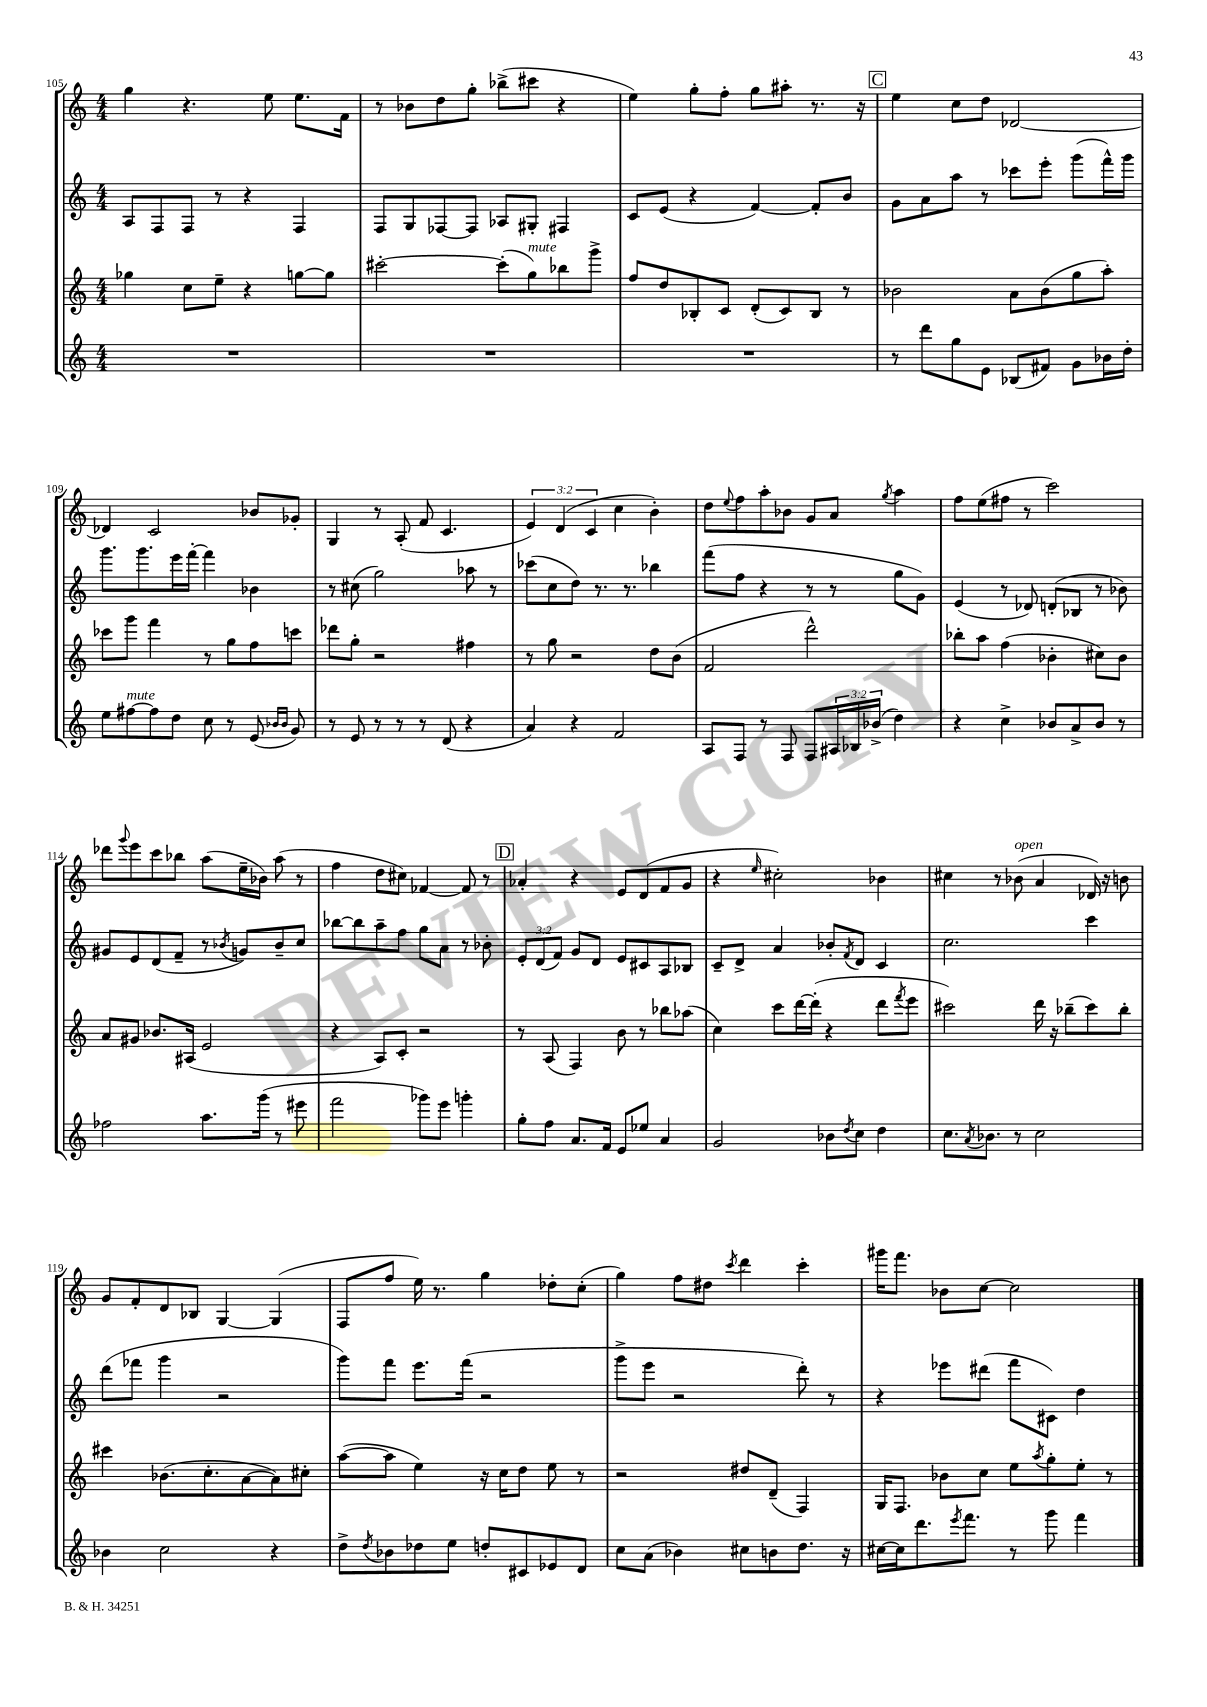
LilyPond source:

<<
\new StaffGroup <<
\new Staff = "s0" {
    \clef treble \key c \major \numericTimeSignature \time 4/4 \override Staff.TupletNumber.text = #tuplet-number::calc-fraction-text
    g''4 r4. e''8 e''8. f'16 |
    r8 bes'8 d''8 g''8-. bes''8->( cis'''8 r4 |
    e''4) g''8-. f''8-. g''8 ais''8-. r8. r16 |
    \mark \markup { \box "C" } e''4 c''8 d''8 des'2~ |
    des'4 c'2 bes'8 ges'8-. |
    g4 r8 a8-.( f'8 c'4. |
    \tuplet 3/2 { e'4) d'4( c'4 } c''4 b'4-.) |
    d''8 \appoggiatura { e''8 } f''8 a''8-. bes'8 g'8 a'8 \acciaccatura { g''8 } a''4 |
    f''8 e''8( fis''8 r8 c'''2) |
    des'''8 \appoggiatura { g'''8 } e'''8 c'''8 bes''8 a''8( e''16-- bes'16) a''8( r8 |
    f''4 d''8 cis''8) fes'4~ fes'8 r8 |
    \mark \markup { \box "D" } aes'4-. r4 e'8 d'8( f'8 g'8 |
    r4 \grace { e''16 } cis''2-.) bes'4 |
    cis''4 r8 bes'8^\markup { \italic "open" }( a'4 des'16) r16 b'8 |
    g'8 f'8-. d'8 bes8 g4~ g4( |
    f8 f''8 e''16) r8. g''4 des''8-. c''8-.( |
    g''4) f''8 dis''8 \acciaccatura { c'''8 } d'''4 c'''4-. |
    gis'''16 f'''8. bes'8 c''8~ c''2 \bar "|." |
}
\new Staff = "s1" {
    \clef treble \key c \major \numericTimeSignature \time 4/4 \override Staff.TupletNumber.text = #tuplet-number::calc-fraction-text
    a8 f8 f8 r8 r4 f4 |
    f8 g8 fes8~ fes8 aes8 gis8-. fis4 |
    c'8 e'8( r4 f'4~) f'8-. b'8 |
    \mark \markup { \box "C" } g'8 a'8 a''8 r8 ces'''8 e'''8-. g'''8( f'''16-^) g'''16 |
    g'''8. g'''8. e'''16 f'''16~-. f'''4 bes'4 |
    r8 cis''8( g''2) aes''8 r8 |
    ces'''8( c''8 d''8) r8. r8. bes''4 |
    f'''8( f''8 r4 r8 r8 g''8 g'8) |
    e'4( r8 des'8) d'8-.( bes8 r8 bes'8) |
    gis'8 e'8 d'8( f'8-- r8 \acciaccatura { bes'8 } g'8) bes'8-- c''8 |
    bes''8~ bes''8 a''8-- f''8 g''8 a'8 r8 bes'8-. |
    \mark \markup { \box "D" } \tuplet 3/2 { e'8-. d'8( f'8) } g'8 d'8 e'8 cis'8 a8 bes8 |
    c'8-- d'8-> a'4 bes'8-. \acciaccatura { f'8 } d'8 c'4 |
    c''2. c'''4 |
    d'''8( fes'''8 g'''4 r2 |
    g'''8) f'''8 e'''8. f'''16( r2 |
    g'''8-> e'''8 r2 d'''8-.) r8 |
    r4 ees'''8 dis'''8( f'''8 cis'8) d''4 \bar "|." |
}
\new Staff = "s2" {
    \clef treble \key c \major \numericTimeSignature \time 4/4
    ges''4 c''8 e''8-- r4 g''8~ g''8 |
    cis'''2~-. cis'''8-.( g''8^\markup { \italic "mute" }) bes''8 g'''8-> |
    f''8 d''8 bes8-. c'8 d'8-.( c'8) bes8 r8 |
    \mark \markup { \box "C" } bes'2 a'8 bes'8( g''8 a''8-.) |
    ces'''8 g'''8 f'''4 r8 g''8 f''8 c'''8 |
    des'''8 g''8-. r2 fis''4 |
    r8 g''8 r2 d''8 b'8( |
    f'2 d'''2-^) |
    bes''8-. a''8 f''4( bes'4-. cis''8) bes'8 |
    a'8 gis'8 bes'8. ais16( e'2 |
    r4 a8) c'8-. r2 |
    \mark \markup { \box "D" } r8 a8( f4) b'8 r8 bes''8 aes''8( |
    c''4) c'''8 d'''16~ d'''16-.( r4 d'''8 \acciaccatura { f'''8 } e'''8 |
    cis'''2) d'''16 r16 bes''8--( cis'''8) bes''8-. |
    cis'''4 bes'8.( c''8.-. a'8~ a'8) cis''8-. |
    a''8~( a''8 e''4) r16 c''16 d''8 e''8 r8 |
    r2 dis''8 d'8--( f4) |
    g16 f8. bes'8 c''8 e''8 \acciaccatura { a''8 } g''8-. e''8-. r8 \bar "|." |
}
\new Staff = "s3" {
    \clef treble \key c \major \numericTimeSignature \time 4/4 \override Staff.TupletNumber.text = #tuplet-number::calc-fraction-text
    R1 |
    R1 |
    R1 |
    \mark \markup { \box "C" } r8 d'''8 g''8 e'8 bes8( fis'8) g'8 bes'16 d''16-. |
    e''8 fis''8~^\markup { \italic "mute" } fis''8 d''8 c''8 r8 e'8( \grace { bes'16 bes'16 } g'8) |
    r8 e'8 r8 r8 r8 d'8( r4 |
    a'4) r4 f'2 |
    a8 f8 r8 f8 f8 \tuplet 3/2 { ais16 bes16 bes'16->( } d''4) |
    r4 c''4-> bes'8 a'8-> bes'8 r8 |
    fes''2 a''8. g'''16( r8 eis'''8 |
    f'''2 ges'''8) e'''8 g'''4-. |
    \mark \markup { \box "D" } g''8-. f''8 a'8. f'16 e'8 ees''8 a'4 |
    g'2 bes'8 \acciaccatura { d''8 } c''8 d''4 |
    c''8. \acciaccatura { a'8 } bes'8. r8 c''2 |
    bes'4 c''2 r4 |
    d''8-> \acciaccatura { d''8 } bes'8 des''8 e''8 d''8-. cis'8 ees'8 d'8 |
    c''8 a'8( bes'4) cis''8 b'8 d''8. r16 |
    cis''16~ cis''16 d'''8. \acciaccatura { e'''8 } f'''8. r8 g'''8 f'''4 \bar "|." |
}
>>
>>
\layout { \context { \Score currentBarNumber = #105 } }
